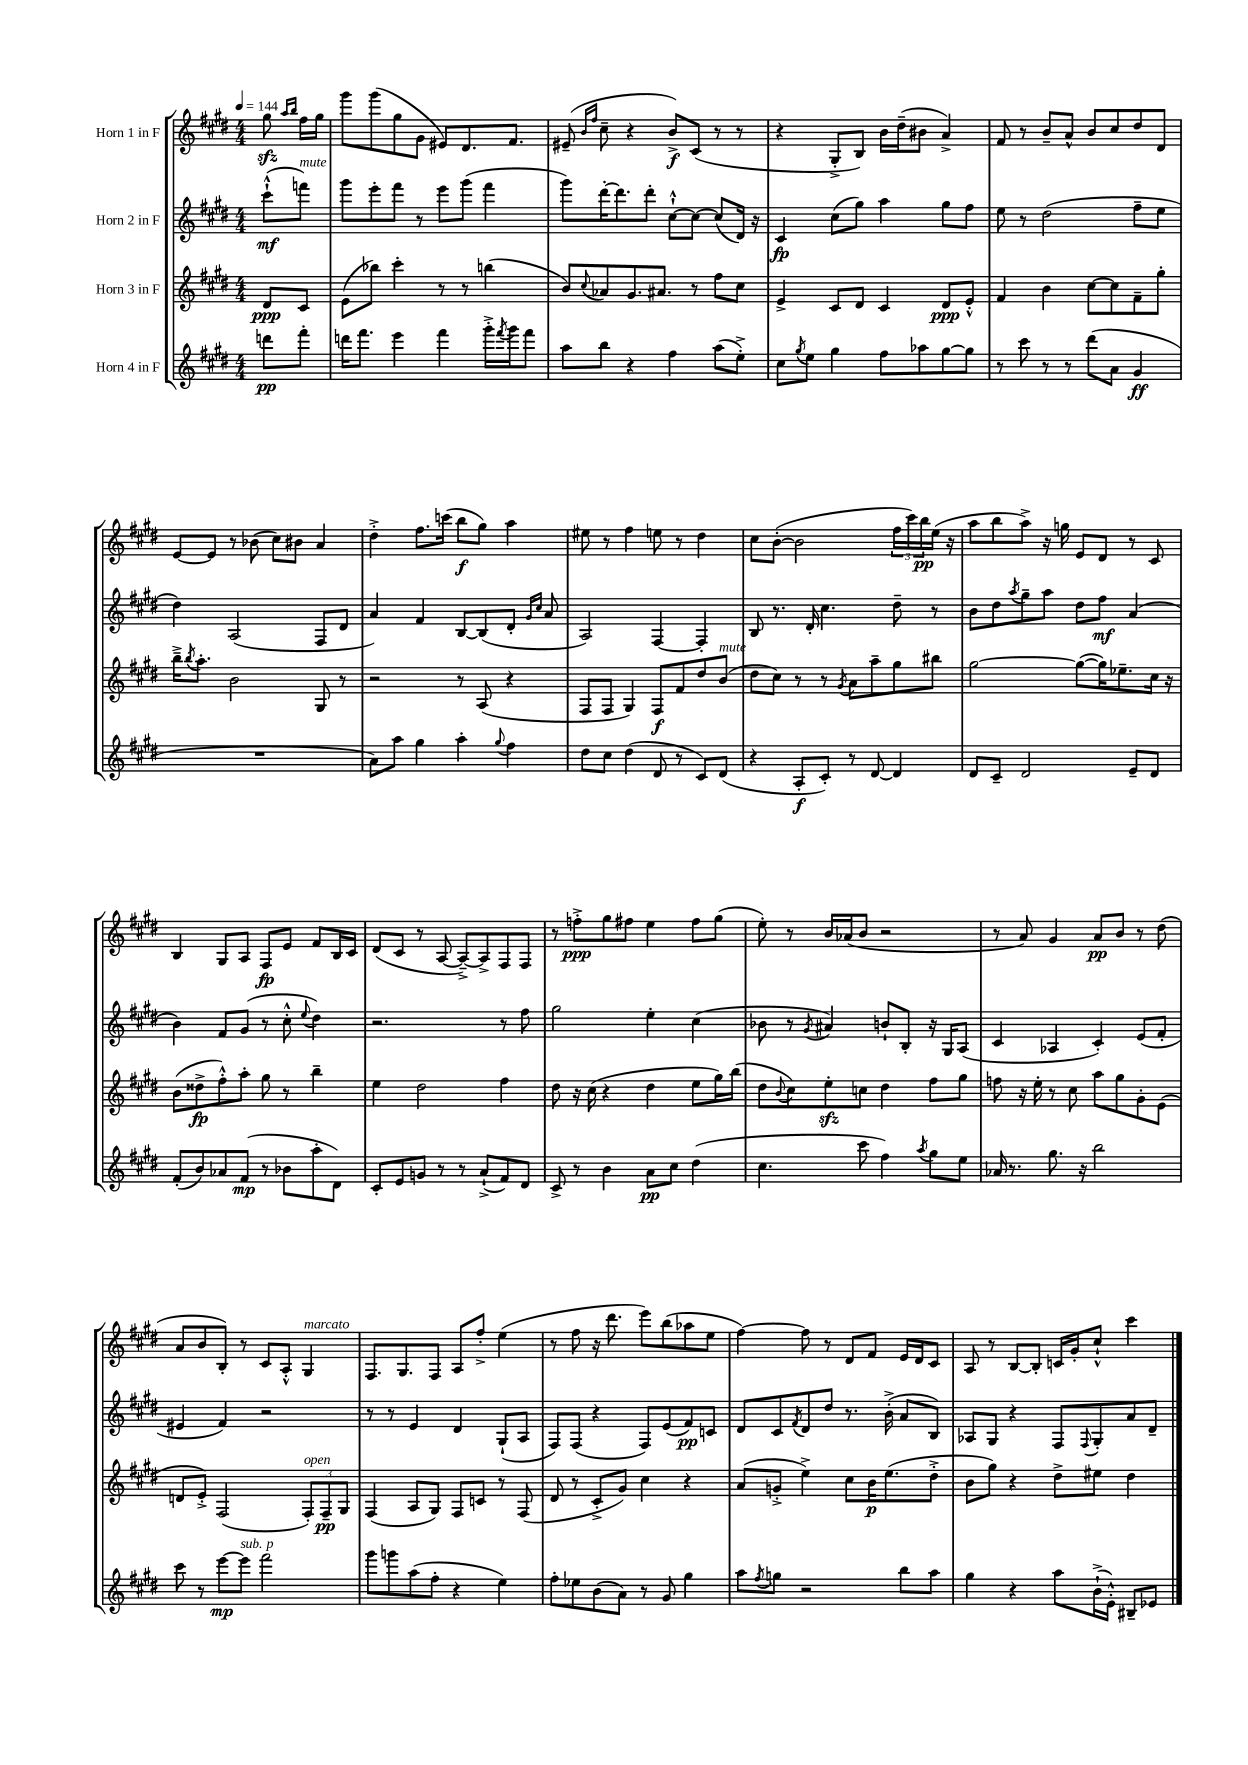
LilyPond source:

<<
\new StaffGroup <<
\new Staff = "s0" \with { instrumentName = "Horn 1 in F" } {
    \clef treble \key e \major \numericTimeSignature \time 4/4 \partial 4 \tempo 4 = 144
    gis''8\sfz \grace { a''16 b''16 } fis''16 gis''16 |
    gis'''8 gis'''8( gis''8 gis'8 eis'8) dis'8. fis'8. |
    eis'8--( \grace { b'16 fis''16 } cis''8-- r4 b'8->\f) cis'8( r8 r8 |
    r4 gis8-.-> b8) b'16 dis''16--( bis'8 a'4->) |
    fis'8 r8 b'8-- a'8-^ b'8 cis''8 dis''8 dis'8 |
    e'8~ e'8 r8 bes'8( cis''8) bis'8 a'4 |
    dis''4-.-> fis''8. c'''16( b''8\f gis''8) a''4 |
    eis''8 r8 fis''4 e''8 r8 dis''4 |
    cis''8 b'8~-.( b'2 \tuplet 3/2 { fis''16 cis'''16) b''16\pp } e''16( r16 |
    a''8 b''8 a''8->) r16 g''16 e'8 dis'8 r8 cis'8 |
    b4 gis8 a8 fis8\fp e'8 fis'8 b16 cis'16 |
    dis'8( cis'8 r8 a8~ a8~--->) a8-> fis8 fis8 |
    r8 f''8-.->\ppp gis''8 fis''8 e''4 fis''8 gis''8( |
    e''8-.) r8 b'16 aes'16( b'8 r2 |
    r8 a'8) gis'4 a'8\pp b'8 r8 dis''8( |
    a'8 b'8 b8-.) r8 cis'8 a8-.-^ gis4^\markup { \italic "marcato" } |
    fis8. gis8. fis8 a8 fis''8-.-> e''4( |
    r8 fis''8 r16 dis'''8. e'''8) b''8( aes''8 e''8 |
    fis''4~) fis''8 r8 dis'8 fis'8 e'16 dis'16 cis'8 |
    a8 r8 b8~ b8-. c'16 gis'16-. cis''8-!-^ cis'''4 \bar "|." |
}
\new Staff = "s1" \with { instrumentName = "Horn 2 in F" } {
    \clef treble \key e \major \numericTimeSignature \time 4/4 \partial 4
    cis'''8-!-^\mf( f'''8^\markup { \italic "mute" }) |
    gis'''8 e'''8-. fis'''8 r8 e'''8 gis'''8( fis'''4 |
    gis'''8) dis'''16~-. dis'''8. dis'''8-. cis''8~-!-^ cis''8~ cis''8( dis'16) r16 |
    cis'4\fp cis''8( gis''8) a''4 gis''8 fis''8 |
    e''8 r8 dis''2( fis''8-- e''8 |
    dis''4) a2( fis8 dis'8 |
    a'4) fis'4 b8~ b8( dis'8-. \grace { gis'16 cis''16 } a'8 |
    a2) fis4~ fis4-. |
    b8 r8. dis'16-. cis''4. dis''8-- r8 |
    b'8 dis''8 \acciaccatura { a''8 } gis''8-- a''8 dis''8 fis''8\mf a'4( |
    b'4) fis'8 gis'8( r8 cis''8-.-^ \appoggiatura { e''8 } dis''4) |
    r2. r8 fis''8 |
    gis''2 e''4-. cis''4( |
    bes'8 r8 \acciaccatura { gis'8 } ais'4) b'8-! b8-. r16 gis16 a8( |
    cis'4 aes4 cis'4-.) e'8( fis'8-. |
    eis'4 fis'4) r2 |
    r8 r8 e'4 dis'4 gis8-!( a8 |
    fis8) fis8( r4 fis8) e'8( fis'8\pp) c'8 |
    dis'8 cis'8 \acciaccatura { fis'8 } dis'8 dis''8 r8. b'16-.->( a'8 b8) |
    aes8 gis8 r4 fis8 \appoggiatura { fis8 } gis8-. a'8 dis'8-- \bar "|." |
}
\new Staff = "s2" \with { instrumentName = "Horn 3 in F" } {
    \clef treble \key e \major \numericTimeSignature \time 4/4 \partial 4
    dis'8\ppp cis'8 |
    e'8( bes''8) cis'''4-. r8 r8 b''4( |
    b'8) \appoggiatura { cis''8 } aes'8 gis'8. ais'8. r8 fis''8 cis''8 |
    e'4-> cis'8 dis'8 cis'4 dis'8\ppp e'8-.-^ |
    fis'4 b'4 cis''8~ cis''8 fis'8-- gis''8-. |
    b''16---> \acciaccatura { b''8 } a''8.-. b'2 gis8 r8 |
    r2 r8 a8( r4 |
    fis8 fis8 gis4) fis8\f fis'8 dis''8 b'8^\markup { \italic "mute" }( |
    dis''8 cis''8) r8 r8 \acciaccatura { gis'8 } a'8 a''8-- gis''8 bis''8 |
    gis''2~ gis''8~( gis''16) ees''8.-- cis''16 r16 |
    b'8( disis''8->\fp fis''8-.-^) a''8-. gis''8 r8 b''4-- |
    e''4 dis''2 fis''4 |
    dis''8 r16 cis''16( r4 dis''4 e''8 gis''16) b''16( |
    dis''8 \appoggiatura { b'8 } cis''8) e''8-.\sfz c''8 dis''4 fis''8 gis''8 |
    f''8 r16 e''16-. r8 cis''8 a''8 gis''8 gis'8-. e'8( |
    d'8 e'8-.->) fis2( \tuplet 3/2 { fis8-.^\markup { \italic "open" }) fis8--\pp gis8 } |
    fis4( a8 gis8) fis8 c'8 r8 fis8( |
    dis'8 r8 cis'8-.-> gis'8) cis''4 r4 |
    a'8( g'8-.-> e''4->) cis''8 b'16\p e''8.( dis''8-.-> |
    b'8 gis''8) r4 dis''8-> eis''8 dis''4 \bar "|." |
}
\new Staff = "s3" \with { instrumentName = "Horn 4 in F" } {
    \clef treble \key e \major \numericTimeSignature \time 4/4 \partial 4
    d'''8\pp fis'''8-. |
    d'''16 fis'''8. e'''4 fis'''4 gis'''16-.-> \acciaccatura { fis'''8 } gis'''16 fis'''8 |
    a''8 b''8 r4 fis''4 a''8( e''8-.->) |
    cis''8 \acciaccatura { gis''8 } e''8 gis''4 fis''8 aes''8 gis''8~ gis''8 |
    r8 cis'''8 r8 r8 dis'''8( a'8 gis'4\ff |
    R1 |
    a'8) a''8 gis''4 a''4-. \appoggiatura { gis''8 } fis''4 |
    dis''8 cis''8 dis''4( dis'8 r8 cis'8) dis'8( |
    r4 a8-.\f cis'8-.) r8 dis'8~ dis'4 |
    dis'8 cis'8-- dis'2 e'8-- dis'8 |
    fis'8-.( b'8) aes'8 fis'8\mp( r8 bes'8 a''8-. dis'8) |
    cis'8-. e'8 g'8 r8 r8 a'8-!->( fis'8) dis'8 |
    cis'8-> r8 b'4 a'8\pp cis''8 dis''4( |
    cis''4. cis'''8 fis''4) \acciaccatura { a''8 } gis''8 e''8 |
    aes'16 r8. gis''8. r16 b''2 |
    cis'''8 r8 e'''8~\mp e'''8^\markup { \italic "sub. p" } fis'''2 |
    gis'''8 g'''8 a''8( fis''8-. r4 e''4) |
    fis''8-. ees''8 b'8( a'8) r8 gis'8 gis''4 |
    a''8 \acciaccatura { fis''8 } g''8 r2 b''8 a''8 |
    gis''4 r4 a''8 b'16-!->( e'16-.-^) bis8-- ees'8 \bar "|." |
}
>>
>>
\layout { \context { \Score \remove "Bar_number_engraver" } }
